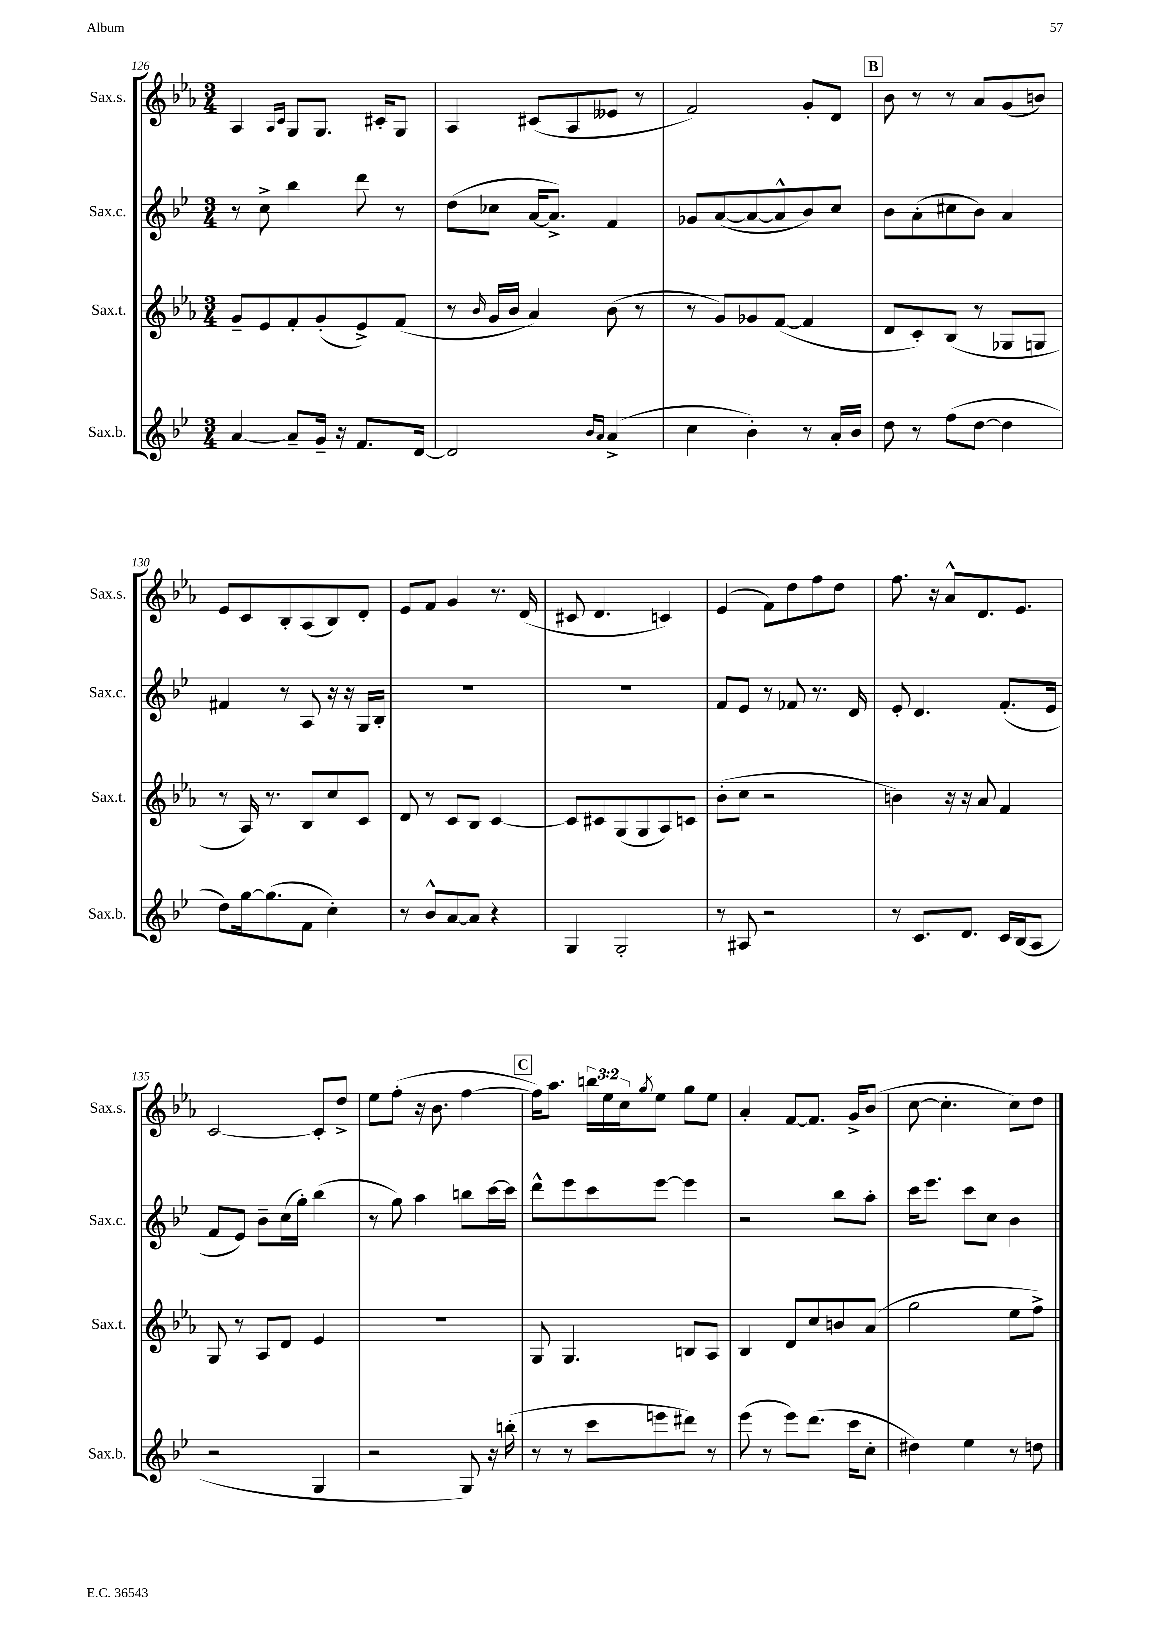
<<
\new StaffGroup <<
\new Staff = "s0" \with { instrumentName = "Sax.s." shortInstrumentName = "Sax.s." } {
    \clef treble \key ees \major \numericTimeSignature \time 3/4 \override Staff.TupletNumber.text = #tuplet-number::calc-fraction-text
    aes4 \grace { aes16 c'16 } g8 g8. cis'16-. g8 |
    aes4 cis'8( aes8 eeses'8 r8 |
    f'2) g'8-. d'8 |
    \mark \markup { \box "B" } bes'8 r8 r8 aes'8 g'8( b'8) |
    ees'8 c'8 bes8-. aes8( bes8) d'8-. |
    ees'8 f'8 g'4 r8. d'16( |
    cis'8 d'4. c'4) |
    ees'4( f'8) d''8 f''8 d''8 |
    f''8. r16 aes'8-^ d'8. ees'8. |
    c'2~ c'8-. d''8-> |
    ees''8 f''8-.( r16 bes'8. f''4~ |
    \mark \markup { \box "C" } f''16) aes''8. \tuplet 3/2 { b''16 ees''16 c''16 } \acciaccatura { g''8 } ees''8 g''8 ees''8 |
    aes'4-. f'8~ f'8. g'16-> bes'8( |
    c''8~ c''4.-. c''8) d''8 \bar "|." |
}
\new Staff = "s1" \with { instrumentName = "Sax.c." shortInstrumentName = "Sax.c." } {
    \clef treble \key bes \major \numericTimeSignature \time 3/4
    r8 c''8-> bes''4 d'''8 r8 |
    d''8( ces''8 a'16~ a'8.->) f'4 |
    ges'8 a'8~( a'8~ a'8-^ bes'8) c''8 |
    \mark \markup { \box "B" } bes'8 a'8-.( cis''8 bes'8) a'4 |
    fis'4 r8 a8 r16 r16 g16 bes16-. |
    R2. |
    R2. |
    f'8 ees'8 r8 fes'8 r8. d'16 |
    ees'8-. d'4. f'8.-.( ees'16 |
    f'8 ees'8) bes'8-- c''16( g''16-.) bes''4( |
    r8 g''8) a''4 b''8 c'''16~ c'''16 |
    \mark \markup { \box "C" } d'''8-^ ees'''8 c'''8 ees'''8~ ees'''4 |
    r2 bes''8 a''8-. |
    c'''16 ees'''8. c'''8 c''8 bes'4 \bar "|." |
}
\new Staff = "s2" \with { instrumentName = "Sax.t." shortInstrumentName = "Sax.t." } {
    \clef treble \key ees \major \numericTimeSignature \time 3/4
    g'8-- ees'8 f'8-. g'8-.( ees'8->) f'8( |
    r8 \grace { bes'16 } g'16 bes'16 aes'4) bes'8( r8 |
    r8 g'8) ges'8 f'8~( f'4 |
    \mark \markup { \box "B" } d'8 c'8-.) bes8( r8 ges8 g8 |
    r8 aes16) r8. bes8 c''8 c'8 |
    d'8 r8 c'8 bes8 c'4~ |
    c'8 cis'8 g8( g8 aes8) c'8 |
    bes'8-.( c''8 r2 |
    b'4) r16 r16 aes'8 f'4 |
    g8 r8 aes8 d'8 ees'4 |
    R2. |
    \mark \markup { \box "C" } g8 g4. b8 aes8 |
    bes4 d'8 c''8 b'8 aes'8( |
    g''2 ees''8 f''8->) \bar "|." |
}
\new Staff = "s3" \with { instrumentName = "Sax.b." shortInstrumentName = "Sax.b." } {
    \clef treble \key bes \major \numericTimeSignature \time 3/4
    a'4~ a'8-- g'16-- r16 f'8. d'16~ |
    d'2 \grace { bes'16 a'16 } a'4->( |
    c''4 bes'4-.) r8 a'16-. bes'16 |
    \mark \markup { \box "B" } d''8 r8 f''8( d''8~ d''4 |
    d''8) g''16~ g''8.( f'8 c''4-.) |
    r8 bes'8-^ a'8~ a'8 r4 |
    g4 g2-. |
    r8 ais8 r2 |
    r8 c'8. d'8. c'16 bes16( a8 |
    r2 g4 |
    r2 g8) r16 b''16-.( |
    \mark \markup { \box "C" } r8 r8 c'''8 e'''8 dis'''8) r8 |
    ees'''8( r8 ees'''8) d'''8.( c'''16 c''8-. |
    dis''4) ees''4 r8 d''8 \bar "|." |
}
>>
>>
\layout { \context { \Score currentBarNumber = #126 } }
